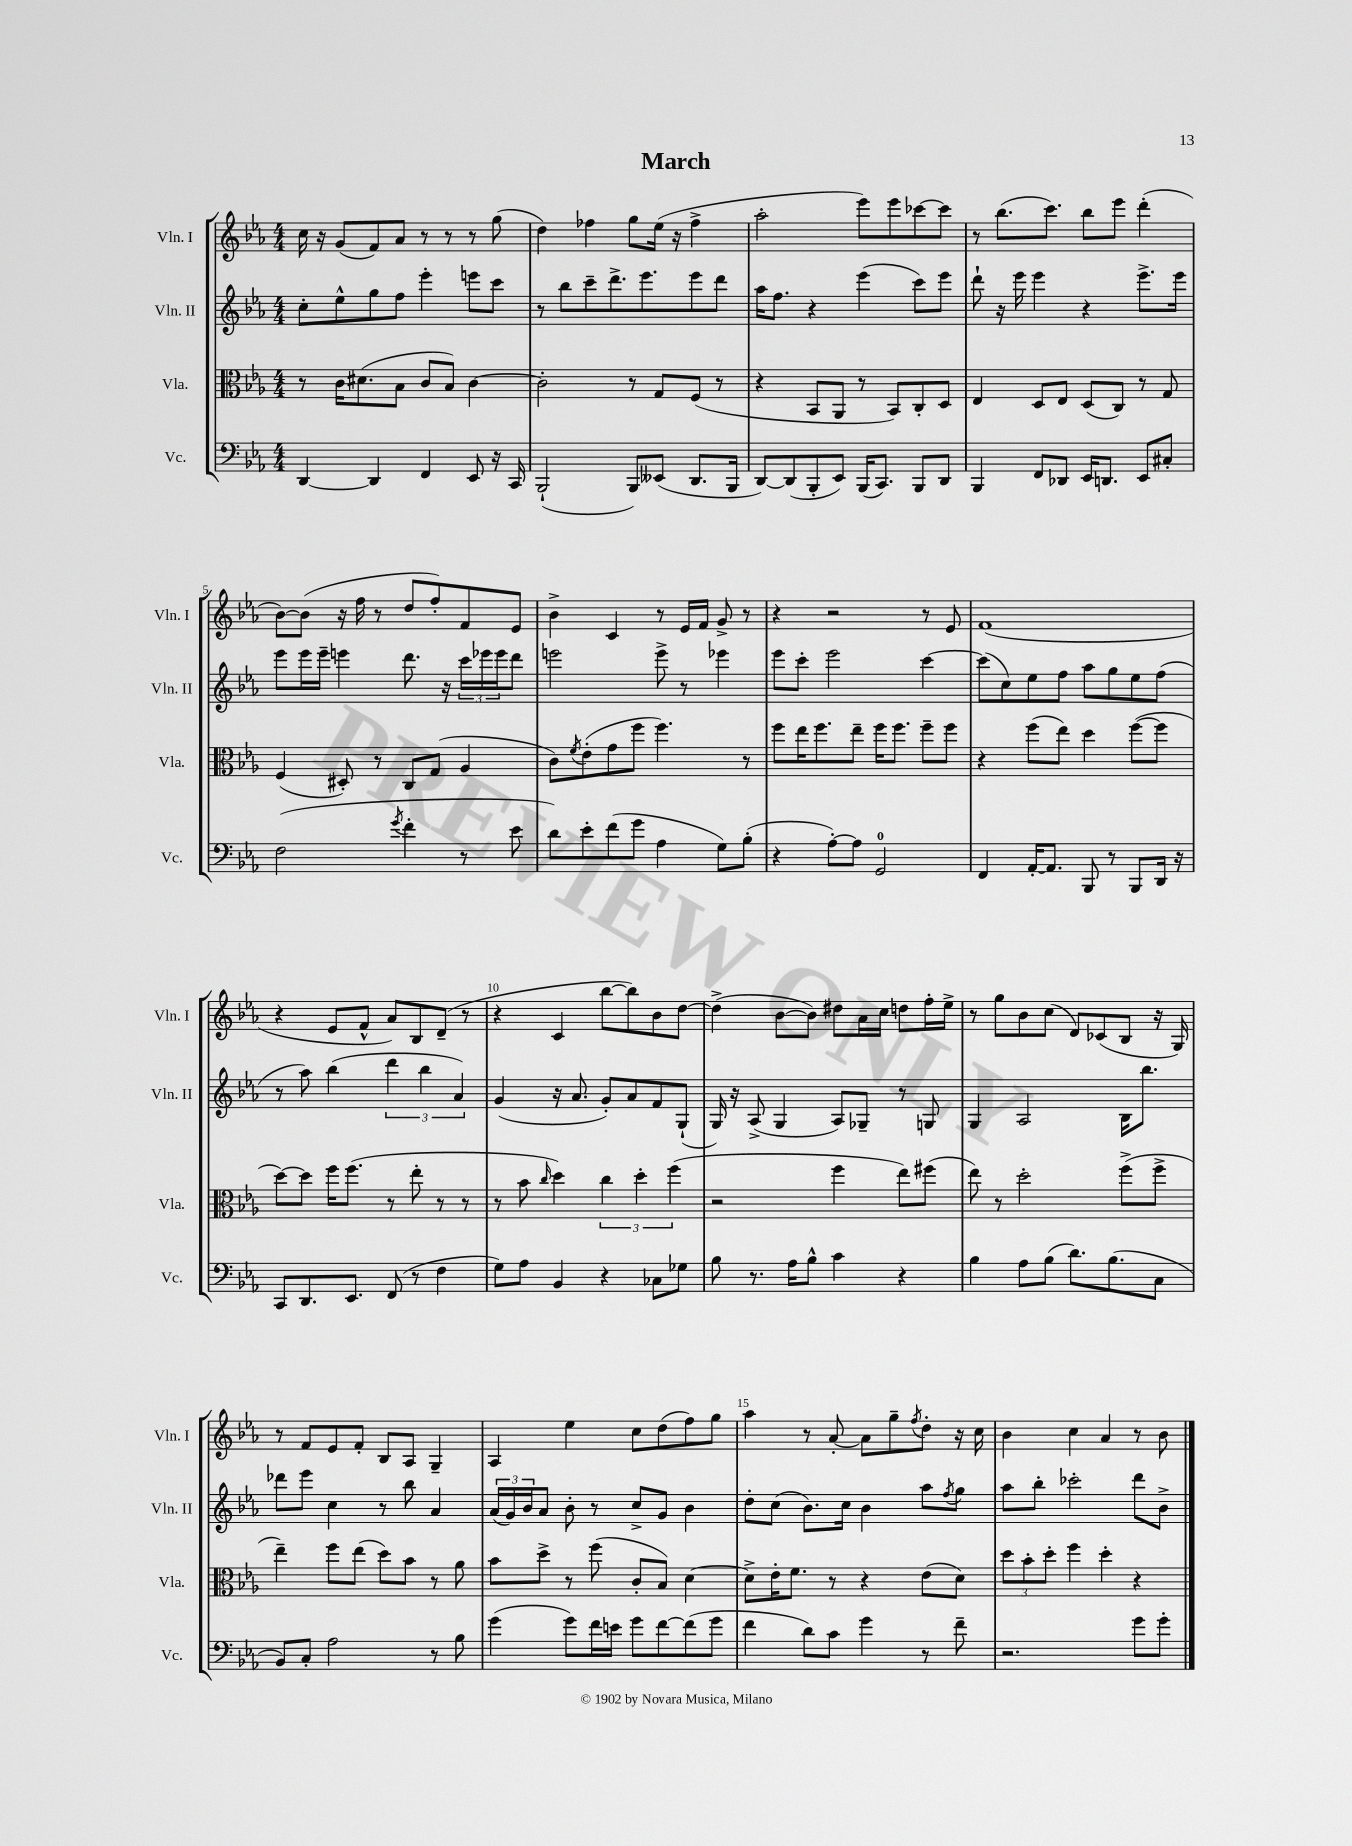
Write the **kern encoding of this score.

**kern	**kern	**kern	**kern
*part4	*part3	*part2	*part1
*staff4	*staff3	*staff2	*staff1
*I"Vc.	*I"Vla.	*I"Vln. II	*I"Vln. I
*I'Vc.	*I'Vla.	*I'Vln. II	*I'Vln. I
*clefF4	*clefC3	*clefG2	*clefG2
*k[b-e-a-]	*k[b-e-a-]	*k[b-e-a-]	*k[b-e-a-]
*M4/4	*M4/4	*M4/4	*M4/4
=1	=1	=1	=1
[4DD/	8r	8cc'\L	16cc\
.	.	.	16r
.	16c\KL	8ee-^^\	(8g/L
.	(8.d#X\	.	.
4DD/]	.	8gg\	8f/)
.	8B-\J	8ff\J	8a-/J
4FF/	8c/L	4eee-'\	8r
.	8B-/J)	.	8r
8EE-/	[4c\	8eeen\L	8r
16r	.	8ccc\J	(8gg\
16CC/	.	.	.
=2	=2	=2	=2
(2BBB-`/	2c'\]	8r	4dd\)
.	.	8bb-\L	.
.	.	8ccc~\	4ff-X\
.	.	8.ddd^\	.
8BBB-/L)	8r	.	8gg\L
.	.	8.eee-\	.
(8EE--X/J	8G/L	.	(16ee-\Jk
.	.	.	16r
8.DD/L	(8F/J	8eee-\	4ff-^\
.	8r	8ddd\J	.
16BBB-/Jk	.	.	.
=3	=3	=3	=3
[8DD/L)	4r	16aa-\KL	2aa-'\
.	.	8.ff\J	.
(8DD/]	.	.	.
8BBB-'/	8BB-/L	4r	.
8EE-/J)	8AA-/J	.	.
(16BBB-/KL	8r	(4eee-\	8eee-\L)
8.CC/J)	.	.	.
.	8BB-/L)	.	8eee-\
8BBB-/L	8C'/	8ccc\L)	[8ccc-X\
8DD/J	8D/J	8eee-\J	8ccc-\J]
=4	=4	=4	=4
4BBB-/	4E-/	8ddd`\	8r
.	.	16r	(8.bb-\L
.	.	16eee-\	.
8FF/L	8D/L	4eee-\	.
.	.	.	8.ccc\J)
8DD-X/J	8E-/J	.	.
16EE-/KL	(8D/L	4r	8bb-\L
8.DDn/J	.	.	.
.	8C/J)	.	8eee-\J
8EE-/L	8r	8.eee-^\L	(4ddd'\
8C#X'/J	8G/	.	.
.	.	16eee-\Jk	.
!!LO:LB:g=z
=5	=5	=5	=5
(2F\	(4F/	8eee-\L	[8b-\L)
.	.	16eee-\L	(8b-\J]
.	.	16eee-~\JJ	.
.	8D#X'/)	4eeen\	16r
.	.	.	16ff\
.	8r	.	8r
8qg/	.	.	.
4f'\	8C/L	8.ddd\	8dd/L
.	(8G/J	.	8ff'/)
.	.	16r	.
8r	4A-/	24ccc\LL	8f/
.	.	24eee-X\	.
.	.	24eee-\J	.
8e-\	.	8ddd\J	8e-/J
=6	=6	=6	=6
8d\L)	8c\L)	2eeen\	4b-^\
.	8qf/	.	.
8e-'\	(8e-'\	.	.
(8f\	8g\	.	4c/
8g\J	8ff\J	.	.
4A-\	4.ff\)	8eee^\	8r
.	.	8r	16e-/LL
.	.	.	16f/JJ
8G\L)	.	4eee-X\	8g^/
(8B-'\J	8r	.	8r
=7	=7	=7	=7
4r	8ff\L	8eee-\L	4r
.	16ee-\K	8ccc'\J	.
.	8.ff\	.	.
[8A-'\L)	.	2eee-\	2r
8A-\J]	8ee-~\J	.	.
2GG/	16ff\KL	.	.
.	8.ff\J	.	.
.	8ff~\L	[4ccc\	8r
.	8ff\J	.	8e-/
=8	=8	=8	=8
4FF/	4r	(8ccc\L]	(1f
.	.	8cc\)	.
[16AA-'/KL	(8ff\L	8ee-\	.
8.AA-/J]	.	.	.
.	8ee-\J)	8ff\J	.
8BBB-/	4dd\	8aa-\L	.
8r	.	8gg\	.
8BBB-/L	([8ff\L	8ee-\	.
16DD/Jk	8ff\J]	(8ff\J	.
16r	.	.	.
!!LO:LB:g=z
=9	=9	=9	=9
8CC/L	[8dd\L)	8r	4r
8.DD/	8dd\J]	8aa-\)	.
.	16ff\KL	(4bb-\	8e-/L
8.EE-/J	(8.ff\J	.	.
.	.	.	8f^^/J
(8FF/	8r	6ddd\	8a-/L)
8r	8ee-'\	.	8B-/
.	.	6bb-\	.
4F\	8r	.	(8d~/J
.	.	6a-/)	.
.	8r	.	8r
=10	=10	=10	=10
8G\L)	8r	(4g/	4r
8A-\J	8b-\	.	.
.	16qqcc/	.	.
4BB-/	4dd\)	16r	4c/
.	.	8.a-/	.
4r	6cc\	8g'/L)	[8bb-\L
.	.	8a-/	8bb-\])
.	6dd'\	.	.
8C-X\L	.	8f/	8b-\
.	(6ff\	.	.
8G-X\J	.	(8G`/J	[8dd\J
=11	=11	=11	=11
8B-\	2r	16G/)	(4dd^\]
.	.	16r	.
8.r	.	(8A-^/	.
.	.	4G/	[8b-\L
16A-\KL	.	.	.
8B-^^\J	.	.	8b-\J])
4c\	4ff\	8A-/L)	8dd#X\L
.	.	8G-X~/J	16a-\L
.	.	.	16cc\JJ
4r	8ee-\L)	8r	8ddn\L
.	(8ff#X\J	8Gn/	16ff'\L
.	.	.	16ee-^\JJ
=12	=12	=12	=12
4B-\	8ee-\)	4G/	8r
.	8r	.	8gg\L
8A-\L	2dd'\	2A-/	8b-\
(8B-\J	.	.	(8cc\J
8.d\L)	.	.	8d/L)
.	.	.	(8c-X/
(8.B-\	.	.	.
.	(8ff^\L	16B-\KL	8B-/J
.	.	8.bb-\J	.
8C\J	8ff^\J	.	16r
.	.	.	16G/)
!!LO:LB:g=z
=13	=13	=13	=13
8BB-/L)	4ee-~\)	8ddd-X\L	8r
8C'/J	.	8eee-\J	8f/L
2A-\	8ff\L	4cc\	8e-/
.	(8ee-\J	.	8f'/J
.	8dd\L)	8r	8B-/L
.	8b-\J	8bb-\	8A-/J
8r	8r	4a-/	4G~/
8B-\	8a-\	.	.
=14	=14	=14	=14
(4g\	8b-\L	(24a-/LL	4A-/
.	.	24g/)	.
.	.	24b-/J	.
.	8dd^\J	8a-/J	.
8g\L)	8r	8b-'\	4ee-\
16f\L	(8ff\	8r	.
16en\JJ	.	.	.
8g\L	8c'/L	8cc^/L	8cc\L
[8f\	8B-/J)	8g/J	(8dd\
(8f\]	[4d\	4b-\	8ff\)
8g\J	.	.	8gg\J
=15	=15	=15	=15
4f\	8d^\L]	8dd'\L	4aa-\
.	16e-'\K	(8cc\J	.
.	8.f\J	.	.
8d\L)	.	8.b-\L)	8r
8c\J	8r	.	[8a-'/
.	.	16cc\Jk	.
4g\	4r	4b-\	8a-\L]
.	.	.	8gg~\
.	.	.	8qff/
8r	(8e-\L	8aa-\L	8dd'\J
.	.	8qff/	.
8f~\	8d\J)	8gg\J	16r
.	.	.	16cc\
=16	=16	=16	=16
2.r	12dd\L	8aa-\L	4b-\
.	12b-'\	.	.
.	.	8bb-'\J	.
.	12dd'\J	.	.
.	4ff\	2ccc-X'\	4cc\
.	4dd'\	.	4a-/
8g\L	4r	8ddd\L	8r
8g'\J	.	8b-^\J	8b-\
==	==	==	==
*-	*-	*-	*-
